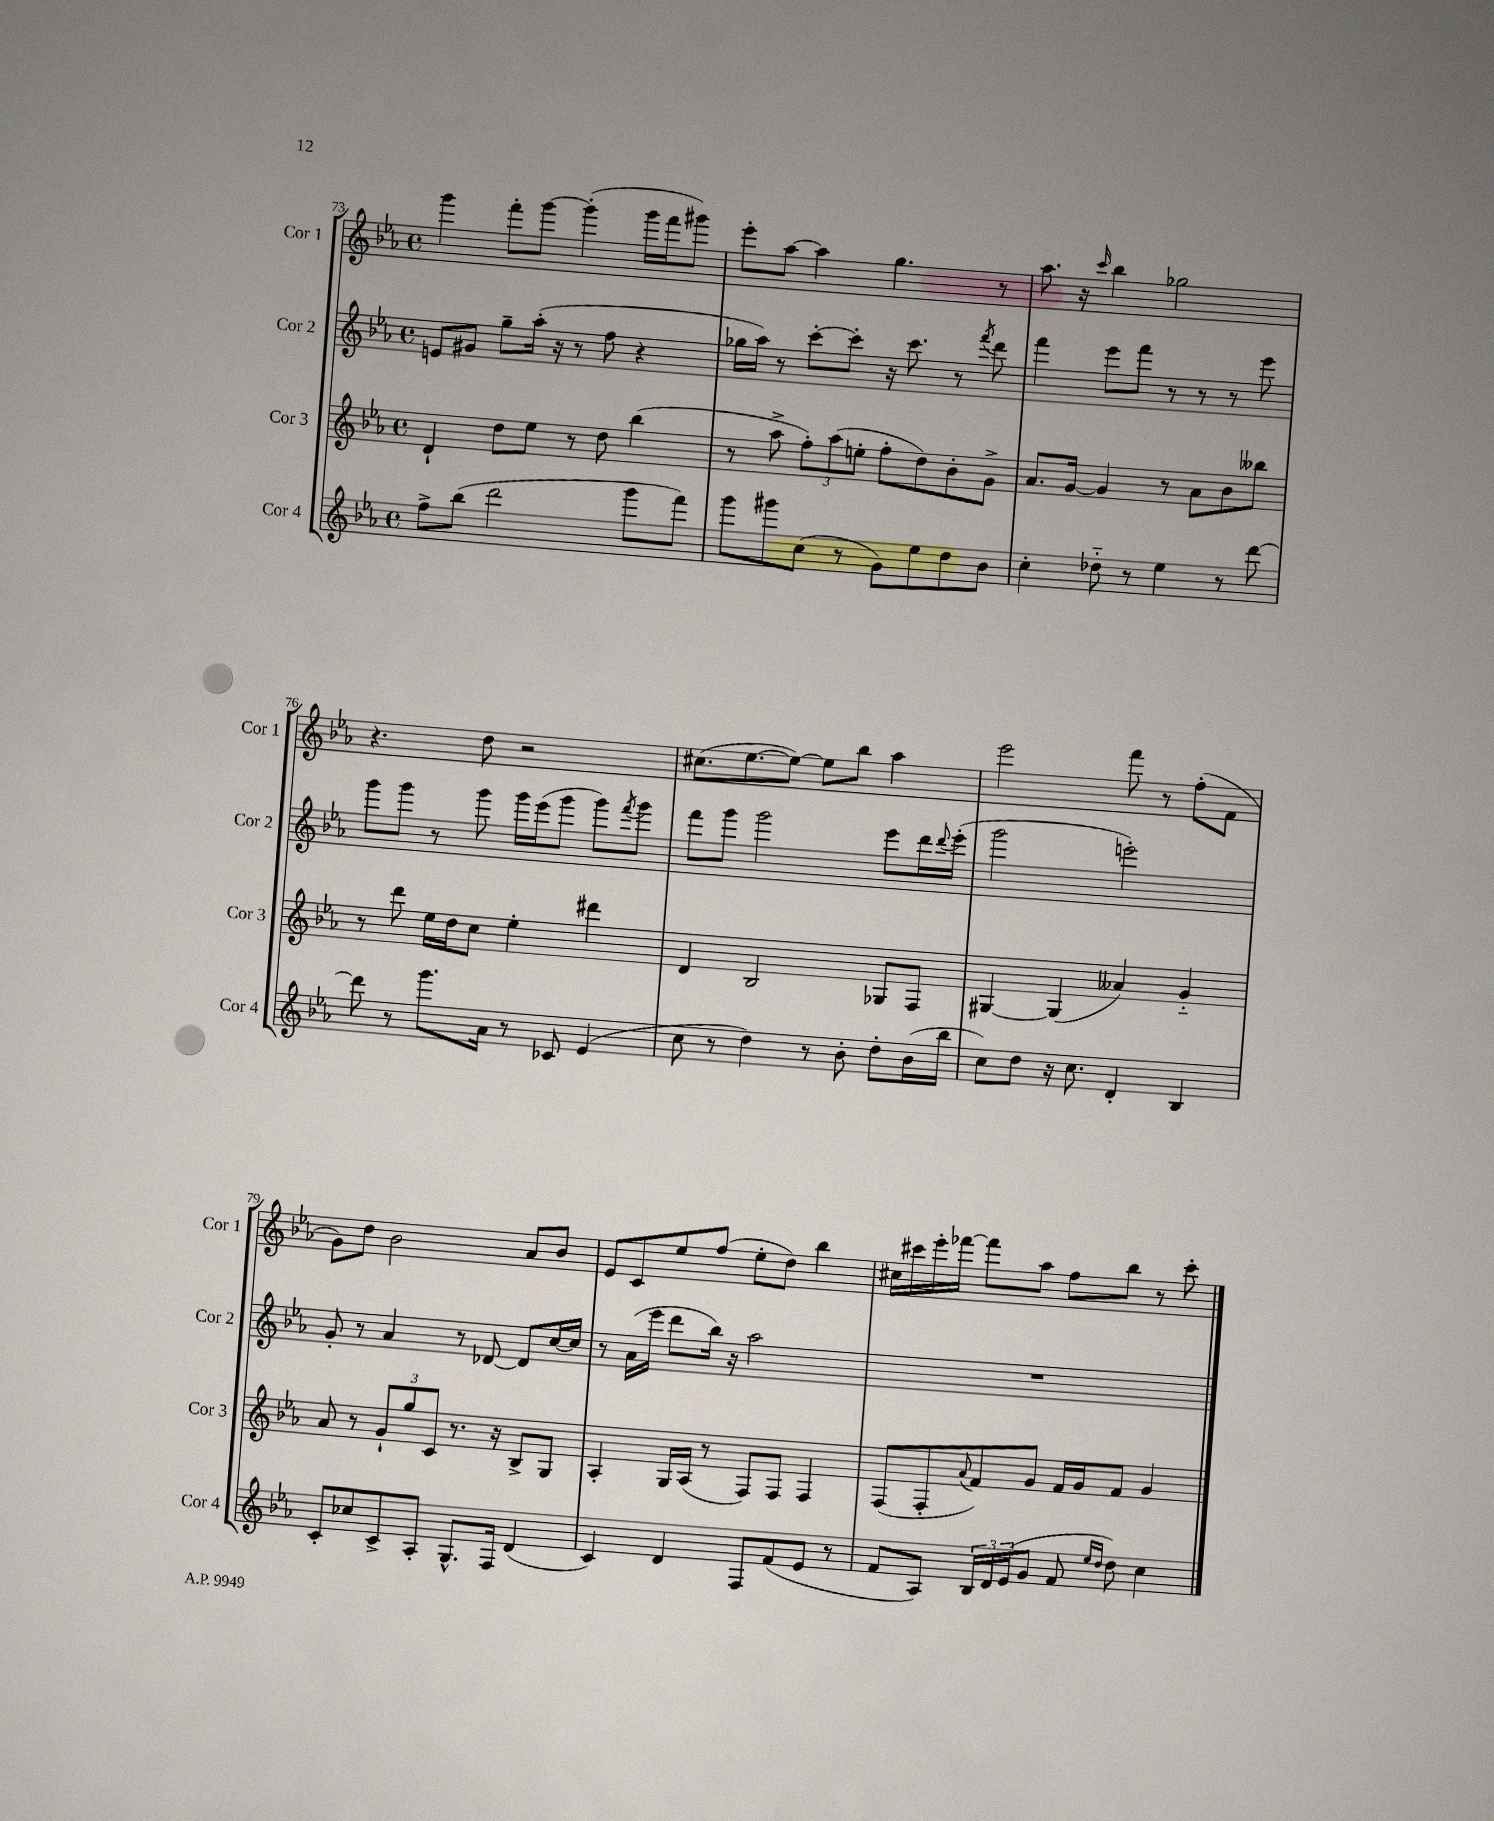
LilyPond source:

<<
\new StaffGroup <<
\new Staff = "s0" \with { instrumentName = "Cor 1" shortInstrumentName = "Cor 1" } {
    \clef treble \key ees \major \defaultTimeSignature \time 4/4
    g'''4 f'''8-. g'''8~ g'''4-.( g'''16 f'''16 gis'''8) |
    ees'''8-. aes''8~ aes''4 g''4. r8 |
    aes''8. r16 \grace { c'''16 } bes''4 ges''2 |
    r4. d''8 r2 |
    cis''8.( ees''8.~ ees''8~) ees''8 bes''8 aes''4 |
    ees'''2 f'''8 r8 f''8-.( f'8 |
    g'8) d''8 bes'2 aes'8 bes'8 |
    ees'8 c'8 ees''8 f''8( ees''8-. d''8) bes''4 |
    cis''16 cis'''16 ees'''16-. fes'''16~ fes'''8 aes''8 f''8 bes''8 r8 cis'''8-. \bar "|." |
}
\new Staff = "s1" \with { instrumentName = "Cor 2" shortInstrumentName = "Cor 2" } {
    \clef treble \key ees \major \defaultTimeSignature \time 4/4
    e'8 gis'8 g''8-- aes''16-.( r16 r8 f''8 r4 |
    ges''16 aes''16) r8 c'''8~-. c'''8-. r16 c'''8. r8 \acciaccatura { f'''8 } d'''8 |
    f'''4 ees'''8 f'''8 r8 r8 r8 ees'''8 |
    g'''8 g'''8 r8 g'''8 g'''16 ees'''16( g'''8 g'''8) \acciaccatura { f'''8 } g'''8 |
    f'''8 g'''8 g'''2 ees'''8 d'''16 \appoggiatura { d'''8 } ees'''16-.( |
    g'''2 e'''2-.) |
    g'8-. r8 aes'4 r8 des'8~ des'8 c''16~ c''16 |
    r8 aes'16( ees'''16 d'''8 bes''16) r16 aes''2 |
    R1 \bar "|." |
}
\new Staff = "s2" \with { instrumentName = "Cor 3" shortInstrumentName = "Cor 3" } {
    \clef treble \key ees \major \defaultTimeSignature \time 4/4
    d'4-! d''8 ees''8 r8 d''8 bes''4( |
    r8 aes''8-> \tuplet 3/2 { f''8-.) aes''8( e''8-. } f''8-. d''8) bes'8-. g'8-> |
    aes'8. g'16~ g'4 r8 aes'8 bes'8 beses''8 |
    r8 d'''8 ees''16 d''16 c''8 ees''4-. dis'''4 |
    d'4 bes2 ges8 f8 |
    gis4~ gis4( aeses'4) g'4-_ |
    aes'8 r8 \tuplet 3/2 { g'8-! g''8 c'8 } r8. r16 bes8-> g8 |
    aes4-. g16 aes16( r8 f8) f8 f4 |
    f8( f8-. \appoggiatura { aes'8 } f'8) g'8 f'16 g'16 f'8 g'4 \bar "|." |
}
\new Staff = "s3" \with { instrumentName = "Cor 4" shortInstrumentName = "Cor 4" } {
    \clef treble \key ees \major \defaultTimeSignature \time 4/4
    f''8-> bes''8( d'''2 g'''8 f'''8) |
    g'''8 gis'''8 c''8( r8 g'8) ees''8 d''8 bes'8 |
    c''4-. des''8-_ r8 ees''4 r8 d'''8~ |
    d'''8 r8 g'''8. aes'16 r8 ces'8 ees'4( |
    c''8 r8 d''4) r8 bes'8-. d''8-. bes'16( bes''16 |
    c''8) d''8 r16 c''8. d'4-. bes4 |
    c'8-. ces''8 c'8-> aes8-. g8.-^ f16 d'4( |
    c'4) d'4 f8 f'8( ees'8 r8 |
    f'8 aes8) \tuplet 3/2 { bes16 d'16 ees'16( } g'8 f'8 \grace { ees''16 d''16 } d''8) c''4 \bar "|." |
}
>>
>>
\layout { \context { \Score currentBarNumber = #73 } }
